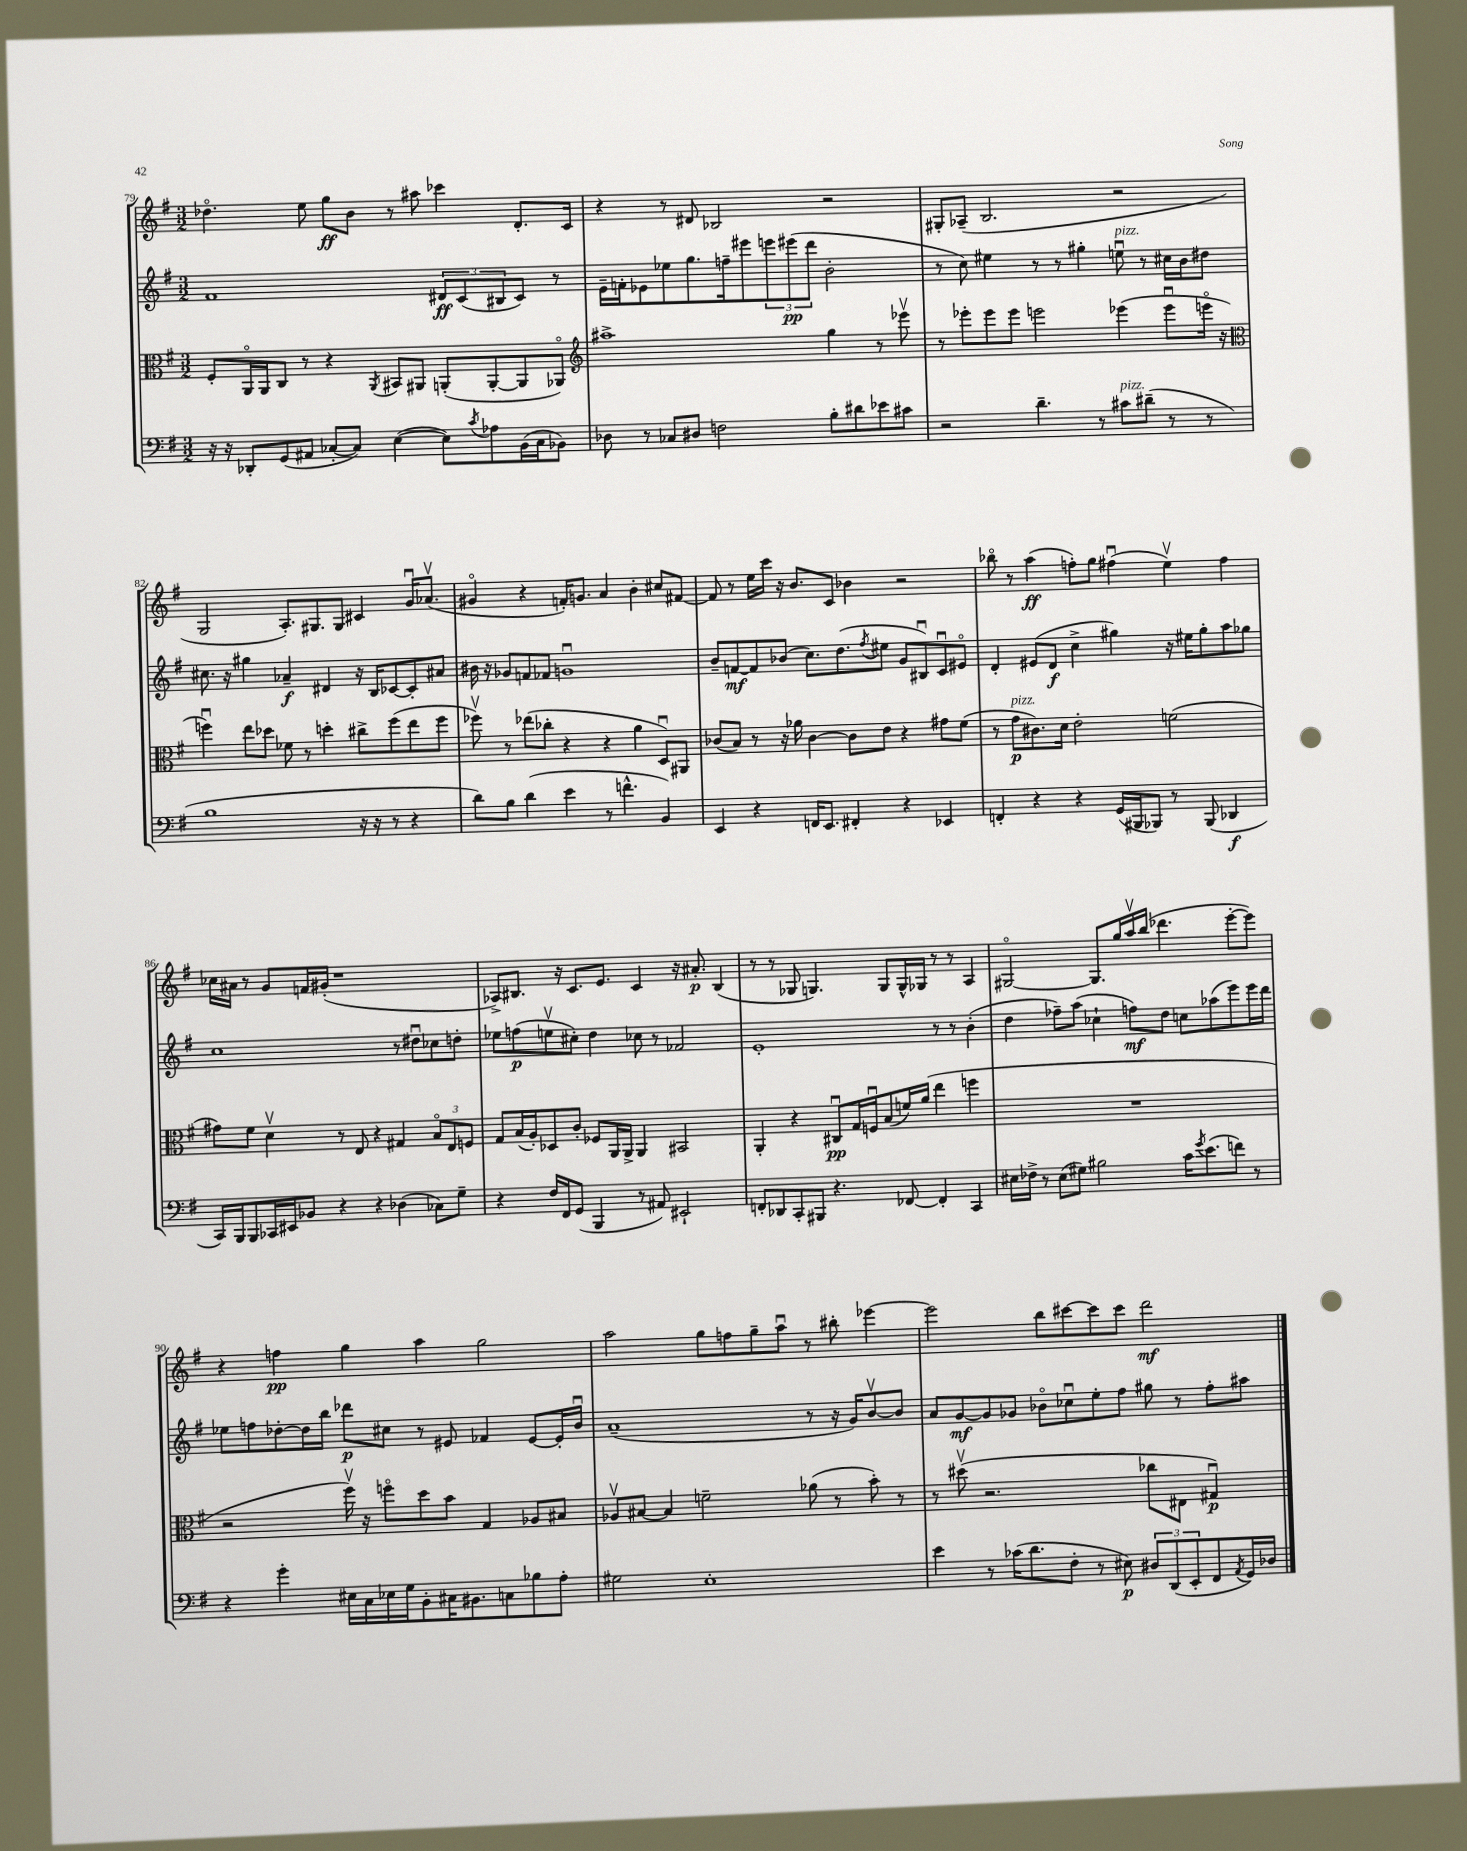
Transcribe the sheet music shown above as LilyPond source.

<<
\new StaffGroup <<
\new Staff = "s0" {
    \clef treble \key g \major \numericTimeSignature \time 3/2
    des''4.\flageolet e''8 g''8\ff b'8 r8 ais''8 ces'''4 d'8.-. c'16 |
    r4 r8 dis'8 bes2 r2 |
    gis8-. aes8--( b2. r2 |
    g2 a8.-.) gis8. gis8 cis'4 g'16\downbow aes'8.\upbow( |
    gis'4\flageolet r4 f'16-.) g'8. a'4 b'4-. cis''8 fis'8~ |
    fis'8 r8 e''16 c'''16 r16 b'8. c'8 bes'4 r2 |
    bes''8\flageolet r8 a''4\ff( f''8-.) g''8 fis''4\downbow( e''4\upbow) fis''4 |
    ces''16 ais'16 r8 g'8 f'16 gis'16-.( r1 |
    aes8->) bis8. r16 c'8. e'8. c'4 r16 ais'8.-.\p bis4( |
    r8 r8 ges8 g4.) g8 g16-^ ges16 r8 r8 a4 |
    gis2~\flageolet gis8. g''16 a''16\upbow b''16( des'''4. e'''8~-. e'''8) |
    r4 f''4\pp g''4 a''4 g''2 |
    a''2 g''8 f''8 g''8-- a''8\downbow r8 bis''8-. ees'''4~ |
    ees'''2 b''8 cis'''8~ cis'''8 cis'''8 d'''2\mf \bar "|." |
}
\new Staff = "s1" {
    \clef treble \key g \major \numericTimeSignature \time 3/2
    fis'1 \tuplet 3/2 { dis'8\ff c'8( bis8 } c'8) r8 |
    e'16-- f'16-. ees'8 ees''8 g''8. f''16-- eis'''8 \tuplet 3/2 { e'''8 eis'''8\pp( d'''8 } b'2-. |
    r8 c''8) eis''4 r8 r8 gis''4-. e''8\downbow^\markup { \italic "pizz." } r8 cis''16 b'16 dis''8 |
    cis''8. r16 gis''4 aes'4--\f dis'4 r16 b16 ces'8~ ces'8-. ais'8 |
    bis'16 r16 ges'8 f'8 fes'8 g'1\downbow |
    b'8-- f'8~\mf f'8 bes'8( c''8.) d''8.( \acciaccatura { fis''8 } eis''8 g'8 bis8\downbow) c'8\downbow eis'8\flageolet |
    d'4-. eis'8( d'8\f c''4-> gis''4) r16 eis''16 gis''8-. a''8 ges''8 |
    c''1 r8 dis''8\downbow ces''8 d''8-. |
    ees''8 f''8\p( e''8\upbow cis''8-.) d''4 ces''8 r8 fes'2 |
    e'1-. r8 r8 b'4-.( |
    d''4 fes''8--) a''8( ces''4-! f''8\mf) d''8 c''8 aes''8( e'''8) e'''16 d'''16 |
    ees''8 f''8 des''8~-. des''16 b''16 des'''8\p cis''8 r8 eis'8 fes'4 eis'8~ eis'16-. b'16\downbow |
    a'1--( r8 r16 g'16) b'8~\upbow b'8 |
    a'8 g'8~\mf g'8 ges'8 bes'8\flageolet ces''8\downbow e''8-. fis''8 gis''8 r8 fis''8-. ais''8 \bar "|." |
}
\new Staff = "s2" {
    \clef alto \key g \major \numericTimeSignature \time 3/2
    fis8-. a,16\flageolet a,16 c8 r8 r4 \acciaccatura { a,8 } bis,8 ais,8 a,8-.( a,8~-. a,8 aes,8\flageolet) |
    \clef treble ais''1-> g''4 r8 ees'''8\upbow |
    r8 ees'''8-. ees'''8 ees'''8 e'''2 ees'''4( ees'''8\downbow e'''16\flageolet r16 |
    \clef alto f''4\downbow) e''8 des''8 fes'8 r8 d''4-. cis''8-> f''8( e''8 f''8 |
    fes''8\upbow) r8 ees''8( ces''8-. r4 r4 a'4 d8\downbow) ais,8 |
    ces'8( b8) r8 r16 aes'16 ces'4~ ces'8 e'8 r4 gis'8 fis'8( |
    r8 g'8\p^\markup { \italic "pizz." } cis'8.) d'16 e'2-. f'2( |
    gis'8) fis'8 d'4\upbow r8 e8 r4 gis4 \tuplet 3/2 { b8\flageolet e8 f8 } |
    g8 b16( a16-.) des8 c'8-. fes8 a,16 a,16-> a,4 bis,2 |
    a,4-. r4 cis8\downbow\pp g16 f16\downbow b8( f'16) a'16( e''4 f''4 |
    R1. |
    r2 fis''16\upbow) r16 f''8\flageolet d''8 b'8 g4 aes8 bis8 |
    aes8\upbow bis8~ bis4 f'2-- aes'8( r8 b'8-.) r8 |
    r8 dis''8\upbow( r2. ces''8 eis8 gis4\downbow\p) \bar "|." |
}
\new Staff = "s3" {
    \clef bass \key g \major \numericTimeSignature \time 3/2
    r16 r16 des,8-. g,8( ais,8 ces8~-. ces8) e4~( e8) \acciaccatura { c'8 } aes8 b,16( ces16 bes,8) |
    des8 r8 ces8 dis8 f2 b8-. dis'8 ees'8 cis'8 |
    r2 d'4.-- r8 cis'8^\markup { \italic "pizz." } dis'8--( r8 r8 |
    b1 r16 r16 r8 r4 |
    d'8) b8 d'4( e'4 r8 f'4.-^ b,4) |
    e,4 r4 f,16 e,8. fis,4-. r4 ees,4 |
    f,4-. r4 r4 g,16( bis,,16 bes,,8) r8 bes,,8( des,4\f |
    c,16) b,,16 b,,8 ces,16 eis,16 bes,8 r4 r4 des4( ces8) g8-- |
    r4 fis16 fis,16 g,8( b,,4 r8 ais,8) eis,2-! |
    f,8-. des,8 c,8-. bis,,8 r4. fes,8~ fes,4-. c,4 |
    eis16 fes16-> r8 eis8( gis8) bis2 c'16 \acciaccatura { g'8 } e'8.( f'8) r8 |
    r4 g'4-. eis16 c16 ees16 g16 b,8-. cis16 bis,8. c8 bes8 a8-. |
    gis2 e1-. |
    e'4 r8 ces'16( d'8. fis8-. r8 eis8\p) \tuplet 3/2 { dis8 d,8( e,8-. } fis,8 \acciaccatura { a,8 } g,16) des16 \bar "|." |
}
>>
>>
\layout { \context { \Score currentBarNumber = #79 } }
